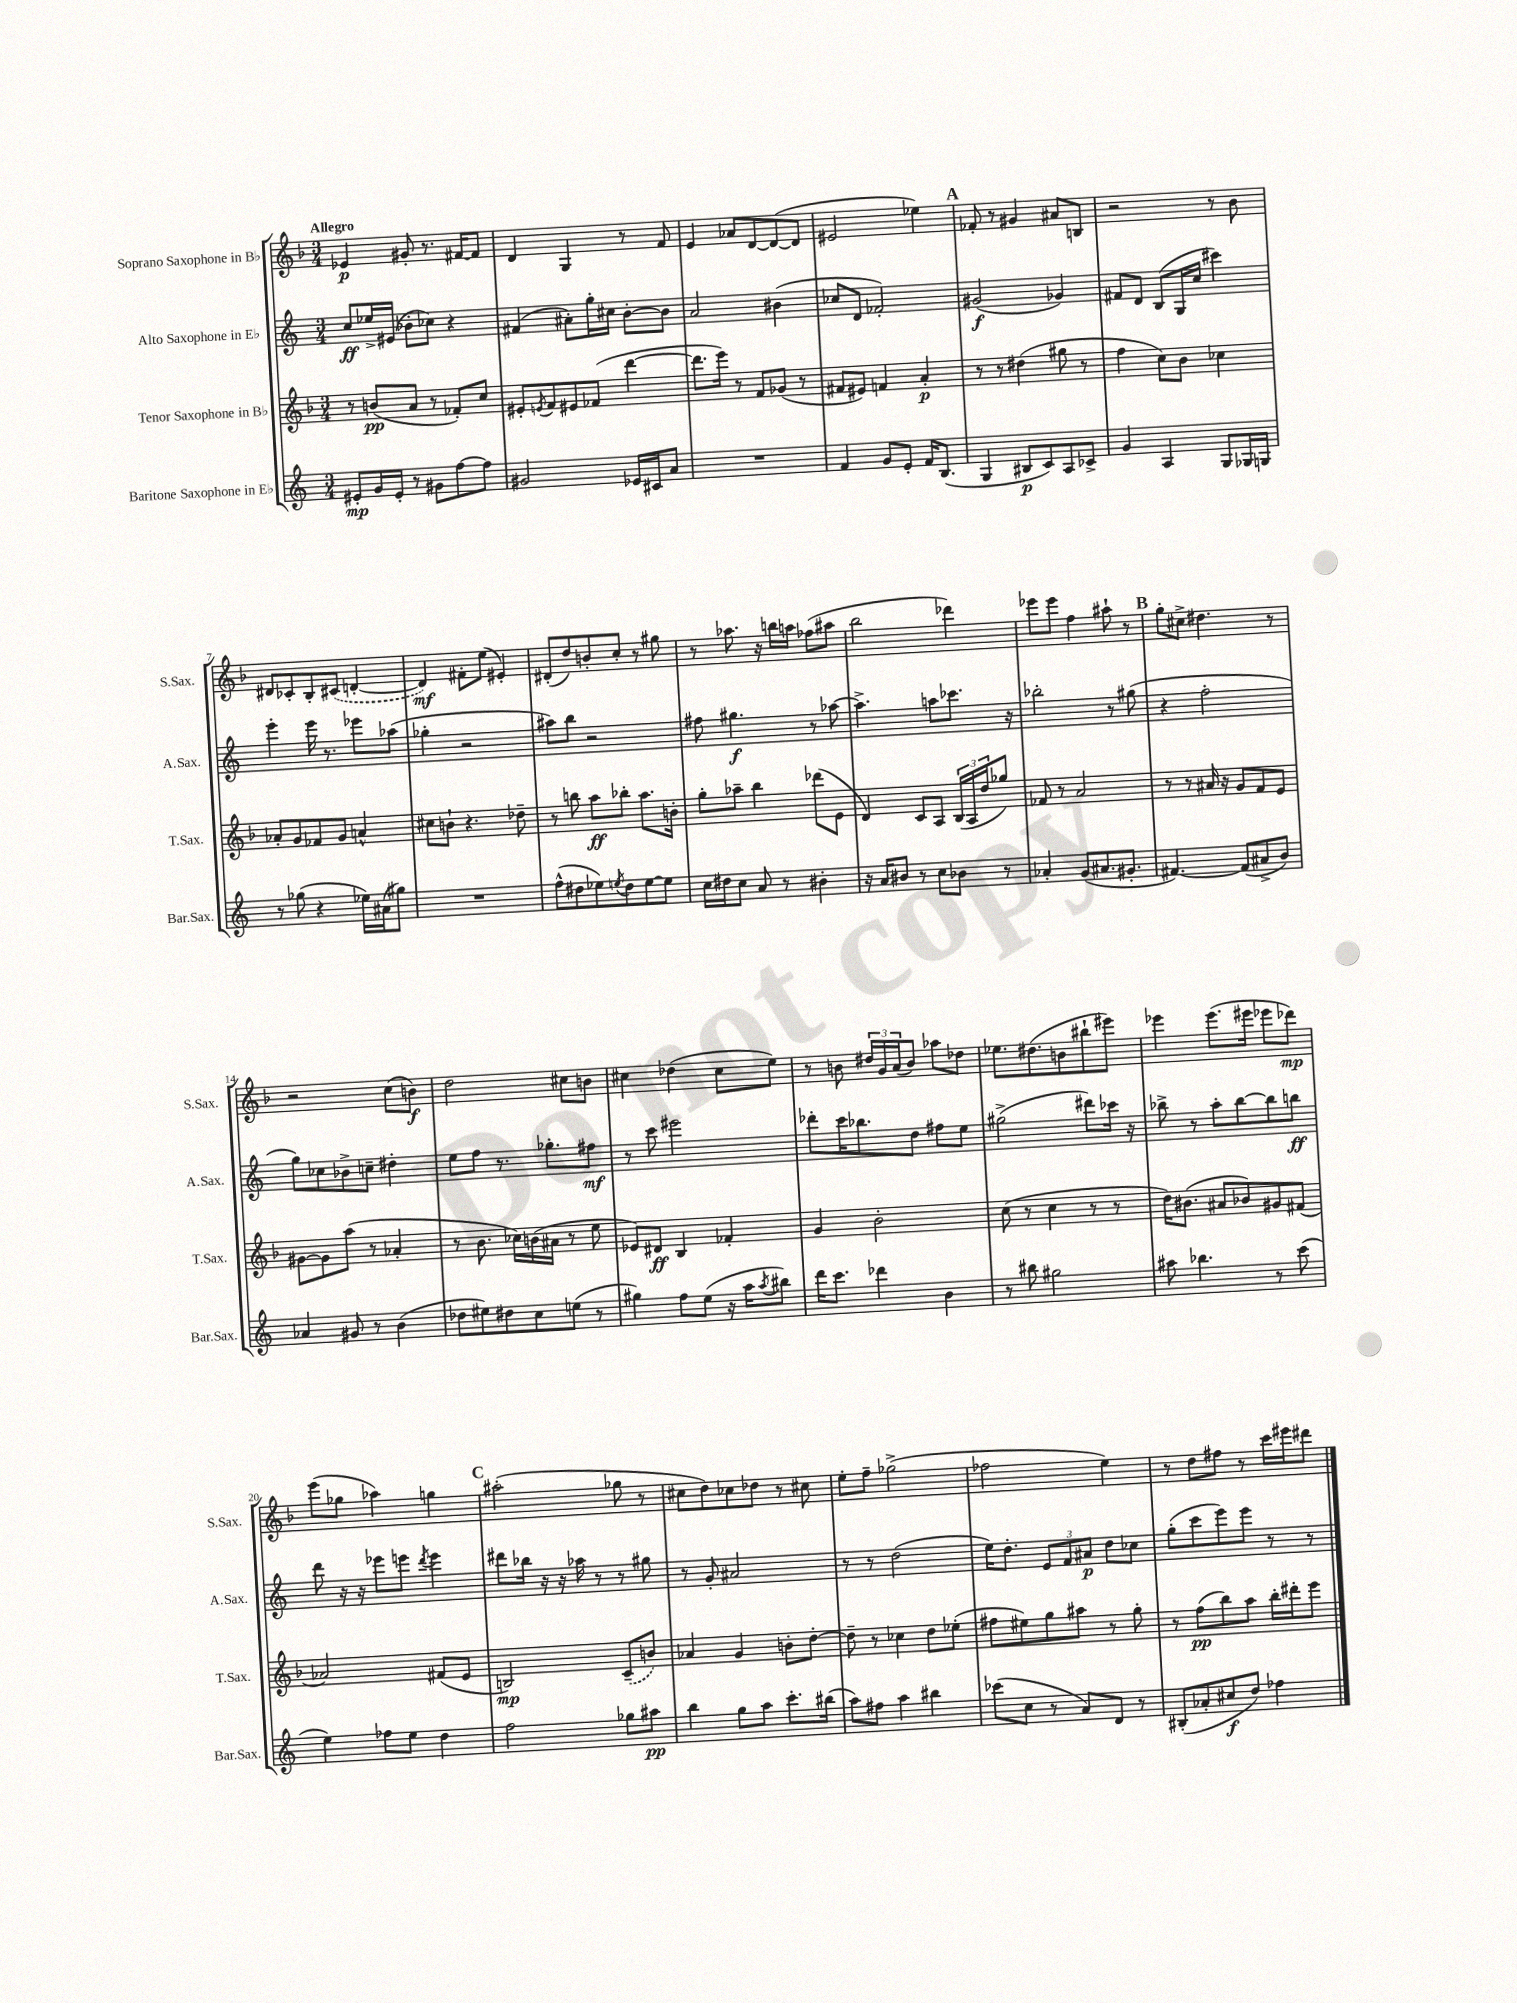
<<
\new StaffGroup <<
\new Staff = "s0" \with { instrumentName = "Soprano Saxophone in Bb" shortInstrumentName = "S.Sax." } {
    \clef treble \key f \major \numericTimeSignature \time 3/4 \tempo "Allegro"
    ees'4\p gis'8-. r8. fis'16~ fis'8 |
    d'4 g4 r8 f'8 |
    e'4 aes'8 d'8~ d'8~( d'8 |
    eis'2 ees''4) |
    \mark \markup { \bold "A" } fes'8-. r8 gis'4 ais'8 b8 |
    r2 r8 bes'8 |
    dis'8 ces'8-. bes8-. \once \slurDashed cis'8( d'4~-. |
    d'4\mf) fis'8-. e''8( eis'4-.) |
    dis'8-.( d''8) b'8-. c''8-. r8 gis''8 |
    r8 aes''8. r16 b''16 a''16 fes''8( ais''8 |
    bes''2 des'''4) |
    ees'''8 ees'''8 f''4 ais''8-! r8 |
    \mark \markup { \bold "B" } g''8-. cis''8-> dis''4. r8 |
    r2 c''8( b'8\f) |
    d''2 cis''8 b'8 |
    cis''4 des''4( cis''8 e''8) |
    r8 b'8 \tuplet 3/2 { dis''16 g'16 a'16( } b'8) aes''8 des''8 |
    ees''8. dis''8.( b'8 bis''8-! eis'''8) |
    ees'''4 ees'''8.( eis'''16 ees'''8 des'''8\mp) |
    e'''8( ges''8 aes''4) g''4 |
    \mark \markup { \bold "C" } ais''2-.( ges''8 r8 |
    cis''8 d''8) ces''8 des''8 r8 cis''8 |
    e''8-. f''8-- ges''2->( |
    fes''2 e''4) |
    r8 d''8 fis''8 r8 c'''16 eis'''16 dis'''8 \bar "|." |
}
\new Staff = "s1" \with { instrumentName = "Alto Saxophone in Eb" shortInstrumentName = "A.Sax." } {
    \clef treble \key c \major \numericTimeSignature \time 3/4
    c''8\ff ees''16-> eis'16( bes'8-. ces''8) r4 |
    fis'4( ais'8-.) g''16-. cis''16 b'8~-. b'8 |
    a'2 bis'4( |
    ces''8 d'8 fes'2-.) |
    \mark \markup { \bold "A" } gis'2\f( ges'4) |
    fis'8 d'8 b8( g16 c''16 cis'''4) |
    e'''4-. e'''16 r8. ees'''8 aes''8( |
    ges''4-. r2 |
    ais''8) b''8 r2 |
    fis''8 gis''4.\f r8 aes''8~ |
    aes''4.-> a''8 ces'''8. r16 |
    bes''2-. r8 gis''8( |
    \mark \markup { \bold "B" } r4 f''2-. |
    g''8) ces''8 bes'8-> c''8-- dis''4-. |
    e''8 f''8 r8. ges''8.-. fis''8\mf |
    r8 c'''8 eis'''2 |
    des'''8-. c'''16 bes''8. d''8 fis''8 e''8 |
    gis''2->( dis'''8) ces'''16 r16 |
    bes''8-> r8 a''8-. bes''8~ bes''8 b''8\ff |
    d'''8 r16 r16 ees'''8 e'''8 \acciaccatura { d'''8 } e'''4 |
    \mark \markup { \bold "C" } dis'''8 bes''16 r16 r16 aes''16 r8 r8 gis''8 |
    r8 g'8-. ais'2 |
    r8 r8 d''2( |
    e''16) d''8.-. \tuplet 3/2 { e'8 f'8 ais'8\p } d''8 ces''8 |
    g''8-.( c'''8 e'''8) e'''8 r8 r8 \bar "|." |
}
\new Staff = "s2" \with { instrumentName = "Tenor Saxophone in Bb" shortInstrumentName = "T.Sax." } {
    \clef treble \key f \major \numericTimeSignature \time 3/4
    r8 b'8\pp( a'8 r8 fes'8-.) c''8 |
    eis'8-. \acciaccatura { e'8 } f'8 eis'8 fes'8( d'''4~ |
    d'''8. e'''16) r8 f'8 ges'8( r8 |
    fis'8 eis'8) f'4 a'4-.\p |
    \mark \markup { \bold "A" } r8 r8 dis''4( gis''8 r8 |
    f''4 c''8) bes'8 ces''4 |
    aes'8-. g'8 fes'8 g'8 a'4-^ |
    cis''8 b'8-! r4. des''8-- |
    r8 b''8 a''8\ff bes''8-. a''8. b'16-. |
    g''8-. aes''8-- bes''4 des'''8( e'8 |
    d'4) c'8 a8 \tuplet 3/2 { bes16( a16 d''16 } ges''8) |
    fes'8 r8 a'2 |
    \mark \markup { \bold "B" } r8 r8 ais'16 r16 g'8 f'8 e'8 |
    gis'8~ gis'8 a''8( r8 aes'4-. |
    r8 bes'8. ces''16) b'16( ais'16 r8 e''8 |
    ees'8) dis'8\ff bes4 fes'4-. |
    g'4 bes'2-. |
    c''8( r8 c''4 r8 r8 |
    d''16) bis'8.( ais'8 bes'8) gis'8 fis'8( |
    aes'2) fis'8( e'8 |
    \mark \markup { \bold "C" } b2\mp) \once \slurDashed c'8--( b'8) |
    aes'4 g'4 b'8-. d''8~-. |
    d''8-- r8 ces''4 d''8 ees''8-.( |
    fis''8 eis''8) g''8 ais''8 r8 g''8-. |
    r8 f''8\pp( bes''8) a''8 bes''16-. dis'''16-. e'''8 \bar "|." |
}
\new Staff = "s3" \with { instrumentName = "Baritone Saxophone in Eb" shortInstrumentName = "Bar.Sax." } {
    \clef treble \key c \major \numericTimeSignature \time 3/4
    eis'8-.\mp g'16 eis'16-. r8 gis'8 f''8~ f''8 |
    gis'2 ees'16 cis'16 a'8 |
    R2. |
    f'4 g'8 e'8-. f'16 b8.( |
    \mark \markup { \bold "A" } g4 bis8\p c'8) a8 ces'8-> |
    g'4 a4 g8 ges16 g16 |
    r8 ges''8( r4 ees''16) ais'16( gis''8) |
    R2. |
    f''8-^( dis''8 ees''8) \acciaccatura { e''8 } dis''8 e''8~ e''8 |
    c''16 dis''16 c''8 a'8 r8 bis'4-. |
    r16 a'16 bis'8 r8 c''8 bes'8 r8 |
    aes'4-. g'8( ais'8. gis'8.-. |
    \mark \markup { \bold "B" } fis'4.~) fis'8( ais'8-> b'8) |
    aes'4 gis'8 r8 b'4( |
    des''8 eis''8) dis''8 c''8 e''8( r8 |
    gis''4) f''8 e''8( r16 a''16 \acciaccatura { a''8 } bis''8) |
    d'''16 c'''8. des'''4 b'4 |
    r8 bis''8 gis''2 |
    ais''8 bes''4. r8 c'''8( |
    e''4) fes''8 e''8 d''4 |
    \mark \markup { \bold "C" } f''2 ges''8 ais''8\pp |
    b''4 g''8 a''8 c'''8.-. bis''16( |
    a''8) fis''8 a''4 bis''4 |
    ces'''8( c''8 r8 a'8) d'8 r8 |
    bis8-.( aes'8-. cis''8\f d''8) fes''4 \bar "|." |
}
>>
>>
